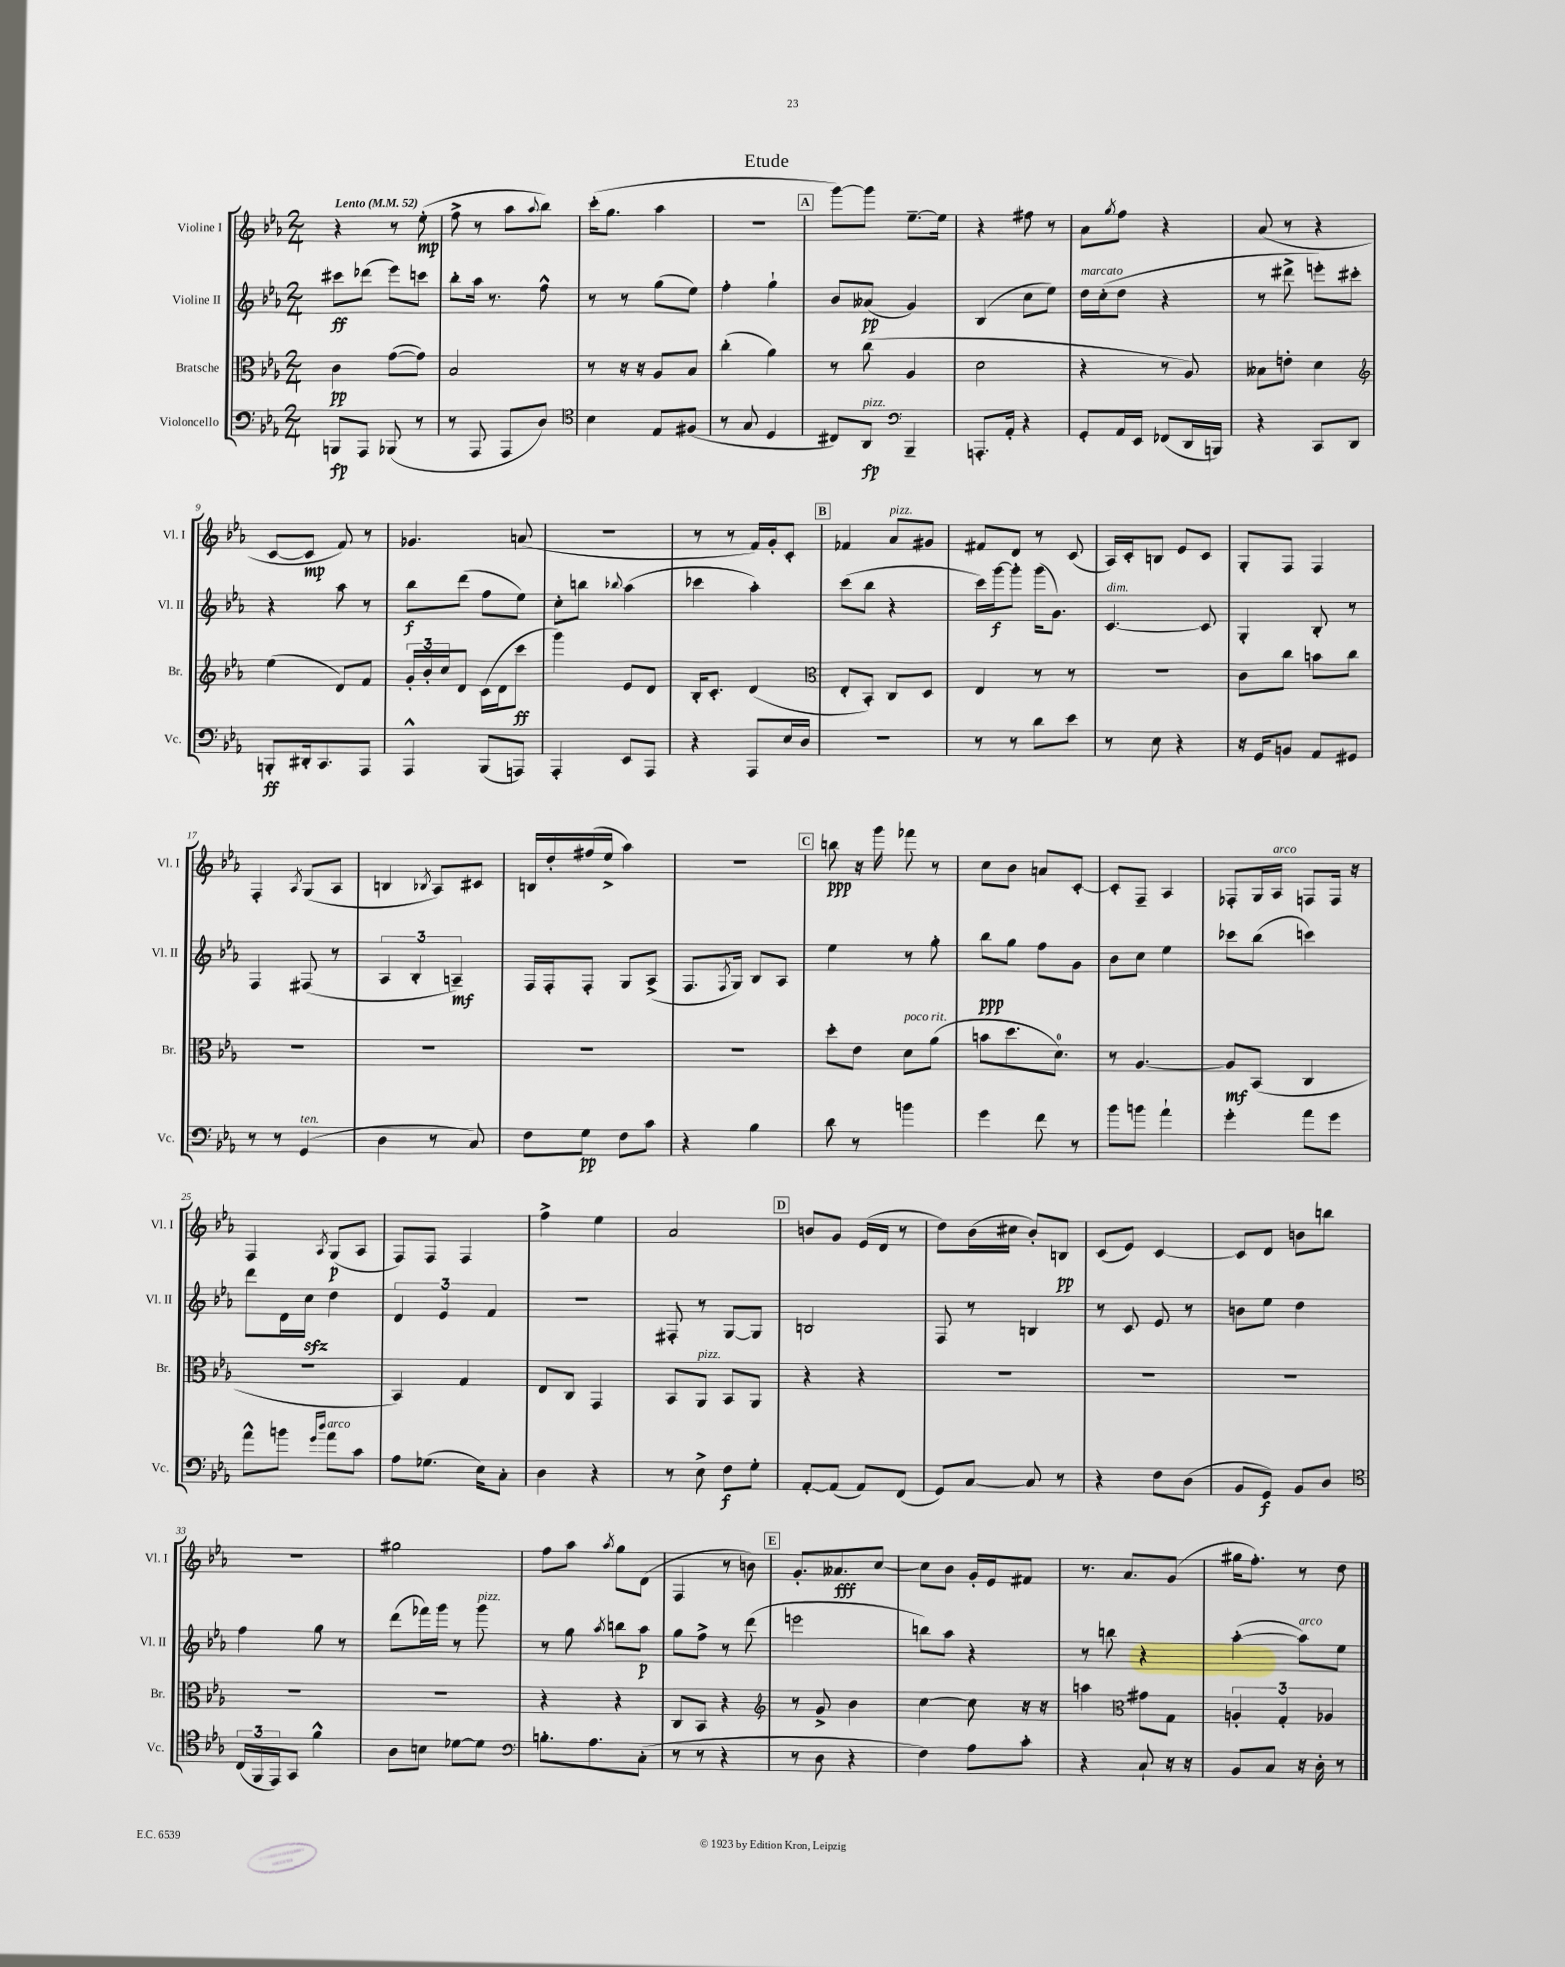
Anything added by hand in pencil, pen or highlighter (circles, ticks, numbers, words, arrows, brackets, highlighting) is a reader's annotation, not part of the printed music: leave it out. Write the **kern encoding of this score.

**kern	**kern	**kern	**kern
*staff4	*staff3	*staff2	*staff1
*clefF4	*clefC3	*clefG2	*clefG2
*k[b-e-a-]	*k[b-e-a-]	*k[b-e-a-]	*k[b-e-a-]
*M2/4	*M2/4	*M2/4	*M2/4
*MM52	*MM52	*MM52	*MM52
8BBB/L	4c\	8ccc#\L	4r
8AAA-/J	.	(8ddd-\J	.
(8BBB-/	([8g\L	8eee-\L)	8r
8r	8g\]J)	8ccc\J	(8ee-'\
=	=	=	=
8r	2B-/	8bb-'\L	8ff^\
8AAA-/	.	16aa-\Jk	8r
.	.	8.r	.
8AAA-/L	.	.	8aa-\L
.	.	.	8qqaa-/
8D/J)	.	8ff^^\	8bb-\J)
=	=	=	=
*clefC4	*	*	*
4B-\	8r	8r	(16ccc'\LK
.	.	.	8.gg\J
.	16r	8r	.
.	16r	.	.
8E-/L	8A-/L	(8gg\L	4aa-\
(8F#/J	8B-/J	8ee-\J)	.
=	=	=	=
8r	(4cc'\	4ff'\	2r
8G/	.	.	.
4D/	4a-\)	4gg`\	.
=	=	=	=
8C#/L)	8r	8b-/L	[8ggg\L)
8AA-/J	(8cc\	(8a--/J	8ggg\]J
*clefF4	*	*	*
4BBB-~/	4A-/	4g/)	[8.ee-~\L
.	.	.	16ee-\]Jk
=	=	=	=
8.AAA'/L	2d\	(4B-/	4r
16AA-'/Jk	.	.	.
4r	.	8cc\L	8ff#\
.	.	8ee-\J)	8r
=	=	=	=
8GG'/L	4r	16dd\LL	8a-\L
.	.	(16cc'\J	.
.	.	.	8qgg/
16AA-/L	.	8dd\J	8ff\J
16EE-/JJ	.	.	.
(8FF-/L	8r	4r	4r
16DD/L	8A-/)	.	.
16BBB/JJ)	.	.	.
=	=	=	=
4r	8B--\L	8r	(8a-/
.	8e'\J	8ddd#^\	8r
8CC/L	4d\	8eee'\L)	4r
8DD/J	.	8ccc#'\J	.
=	=	=	=
*	*clefG2	*	*
8BBB'/L	(4ee-\	4r	[8c/L
16DD#'/k	.	.	8c/]J
8.CC/	.	.	.
.	8d/L)	8aa-\	8f/)
8AAA-/J	8f/J	8r	8r
=	=	=	=
4AAA-^^/	24g'/LL	8bb-\L	4.g-/
.	24b-'/	.	.
.	24cc/J	.	.
.	8d/J	(8ddd\J	.
(8BBB-/L	(16c\LL	8ff\L	.
.	16d\J	.	.
8AAA/J)	8ccc\J	8ee-\J)	(8a/
=	=	=	=
4AAA-'/	4ggg\)	8cc'\L	2r
.	.	8bb\J	.
.	.	8qqbb-/	.
8EE-/L	8e-/L	(4aa-\	.
8AAA-/J	8d/J	.	.
=	=	=	=
4r	16B-'/LK	4ccc-\	8r
.	8.c'/J	.	.
.	.	.	8r
8AAA-/L	(4d/	4aa-'\)	16f/LL)
.	.	.	16g'/J
16E-/L	.	.	8c'/J
16D/JJ	.	.	.
=	=	=	=
*	*clefC3	*	*
2r	8E-'/L	(8ccc\L	4f-/
.	8BB-'/J)	8bb-\J	.
.	8C/L	4r	8a-/L
.	8D/J	.	8g#/J
=	=	=	=
8r	4E-/	16ccc\LL)	8f#/L
.	.	[16ggg\J	.
8r	.	8ggg'\]J	8d/J
8d\L	8r	(16ggg\LK	8r
.	.	8.g\J)	.
8e-\J	8r	.	(8c/
=	=	=	=
8r	2r	[4.c/	16A-/LL)
.	.	.	16c'/J
8E-\	.	.	8B/J
4r	.	.	8e-/L
.	.	8c/]	8c/J
=	=	=	=
16r	8c\L	4G'/	8G'/L
16GG/LK	.	.	.
8BB/J	8cc\J	.	8F/J
8AA-/L	8b\L	8B-'/	4F/
8GG#/J	8cc\J	8r	.
=	=	=	=
8r	2r	4F/	4F'/
8r	.	.	.
.	.	.	8qA-/
(4GG/	.	(8F#/	(8G/L
.	.	8r	8A-/J
=	=	=	=
4D\	2r	6A-/	4B/
.	.	6B-'/	.
.	.	.	8qB-/
8r	.	.	8A-/L)
.	.	6A~/)	.
8C/)	.	.	8c#/J
=	=	=	=
8F\L	2r	16F/LL	16B/LL
.	.	16F'/J	16dd'/
8G\J	.	8F'/J	(16ff#/
.	.	.	16ee-^/JJ
8F\L	.	8G/L	4aa-\)
8c\J	.	(8A-^/J	.
=	=	=	=
4r	2r	8.F/L	2r
.	.	8qF/	.
.	.	16G/Jk)	.
4B-\	.	8B-/L	.
.	.	8A-/J	.
=	=	=	=
8d\	8dd'\L	4ee-\	8bb\
8r	8e-\J	.	16r
.	.	.	16ggg\
4b\	8d\L	8r	8fff-\
.	(8a-\J	8gg'\	8r
=	=	=	=
4g\	8b\L	8bb-\L	8cc\L
.	8.dd\	8gg\J	8b-\J
8f\	.	8ff\L	8a/L
.	8.d\J)	.	.
8r	.	8g\J	[8c'/J
=	=	=	=
8b-\L	8r	8b-\L	8c'/]L
8b\J	[4.A-/	8cc\J	8F~/J
4a-`\	.	4ee-\	4A-/
=	=	=	=
4g'\	8A-/]L	8ccc-\L	8F-'/L
.	(8BB-/J	(8bb-\J	16G/L
.	.	.	16A-/JJ
8a-\L	4C/	4ccc\)	8F/L
8g\J	.	.	16F/Jk
.	.	.	16r
=	=	=	=
8a-^^\L	2r	8ddd\L	4F/
8b\J	.	16d\L	.
.	.	16cc\JJ	.
16qqg/LL	.	.	.
16qqdd/JJ	.	.	8qA-/
8a-\L	.	4dd\	(8G/L
8c\J	.	.	8A-/J
=	=	=	=
8A-\L	4BB-/)	6d/	8F/L)
(8.G-\J	.	.	8F/J
.	.	6e-/	.
.	4G/	.	4F/
16E-\LK)	.	.	.
.	.	6f/	.
8C'\J	.	.	.
=	=	=	=
4D\	8E-/L	2r	4ff^\
.	8C/J	.	.
4r	4GG/	.	4ee-\
=	=	=	=
8r	8BB-/L	8F#'/	2a-/
8E-^\	8AA-/J	8r	.
8F\L	8BB-/L	[8G/L	.
8G'\J	8AA-/J	8G/]J	.
=	=	=	=
[8AA-'/L	4r	2B/	8b/L
(8AA-/]J	.	.	8g/J
8AA-/L)	4r	.	(16e-/LL
.	.	.	16d/JJ
(8FF/J	.	.	8r
=	=	=	=
8GG/L)	2r	8F/	8dd\L)
[8C/J	.	8r	(16b-\L
.	.	.	16cc#\JJ
8C/]	.	4B/	8b-'/L)
8r	.	.	8B/J
=	=	=	=
4r	2r	8r	(8c/L
.	.	8c/	8e-/J)
8F\L	.	8e-/	[4c/
(8D\J	.	8r	.
=	=	=	=
8BB-/L	2r	8b\L	8c/]L
8GG/J)	.	8ee-\J	8d/J
8BB-/L	.	4dd\	8b\L
8D/J	.	.	8bb\J
=	=	=	=
*clefC4	*	*	*
(24C/LL	2r	4ff\	2r
24FF/	.	.	.
24EE-/J)	.	.	.
8GG/J	.	.	.
4f^^\	.	8gg\	.
.	.	8r	.
=	=	=	=
8A-\L	2r	(8ddd\L	2gg#\
8B\J	.	16fff-\L)	.
.	.	16ggg\JJ	.
[8d-\L	.	8r	.
8d-\]J	.	8ggg\	.
=	=	=	=
*clefF4	*	*	*
8.B'\L	4r	8r	8ff\L
.	.	8gg\	8aa-\J
8.A-\	.	.	.
.	.	8qaa-/	8qaa-/
.	4r	8bb\L	8gg\L
(8C'\J	.	8aa-\J	(8d\J
=	=	=	=
8r	8C/L	8gg\L	4F/
8r	8BB-/J	8ff^\J	.
4r	4r	8r	8r
.	.	(8ddd\	8b\)
=	=	=	=
*	*clefG2	*	*
8r	8r	2eee\	8.g'/L
8D\	8g^/	.	.
.	.	.	8.a--/
4r	4b-\	.	.
.	.	.	[8cc/J
=	=	=	=
4F\)	[4cc\	8bb\L)	8cc\]L
.	.	8aa-\J	8b-\J
8A-\L	8cc\]	4r	16g'/LL
.	.	.	16e-/J
8c'\J	16r	.	8f#/J
.	16r	.	.
=	=	=	=
4r	4aa\	8r	8.r
.	.	8bb\	.
.	.	.	8.a-/L
*	*clefC3	*	*
8C`/	8g#\L	4r	.
16r	8G\J	.	(8g/J
16r	.	.	.
=	=	=	=
8BB-/L	6A'/	([4aa-'\	16gg#\LK
.	.	.	8.ff'\J)
8C/J	.	.	.
.	6G'/	.	.
16r	.	8aa-\]L)	8r
16D'\	.	.	.
.	6A-/	.	.
8r	.	8ee-\J	8dd\
==	==	==	==
*-	*-	*-	*-
